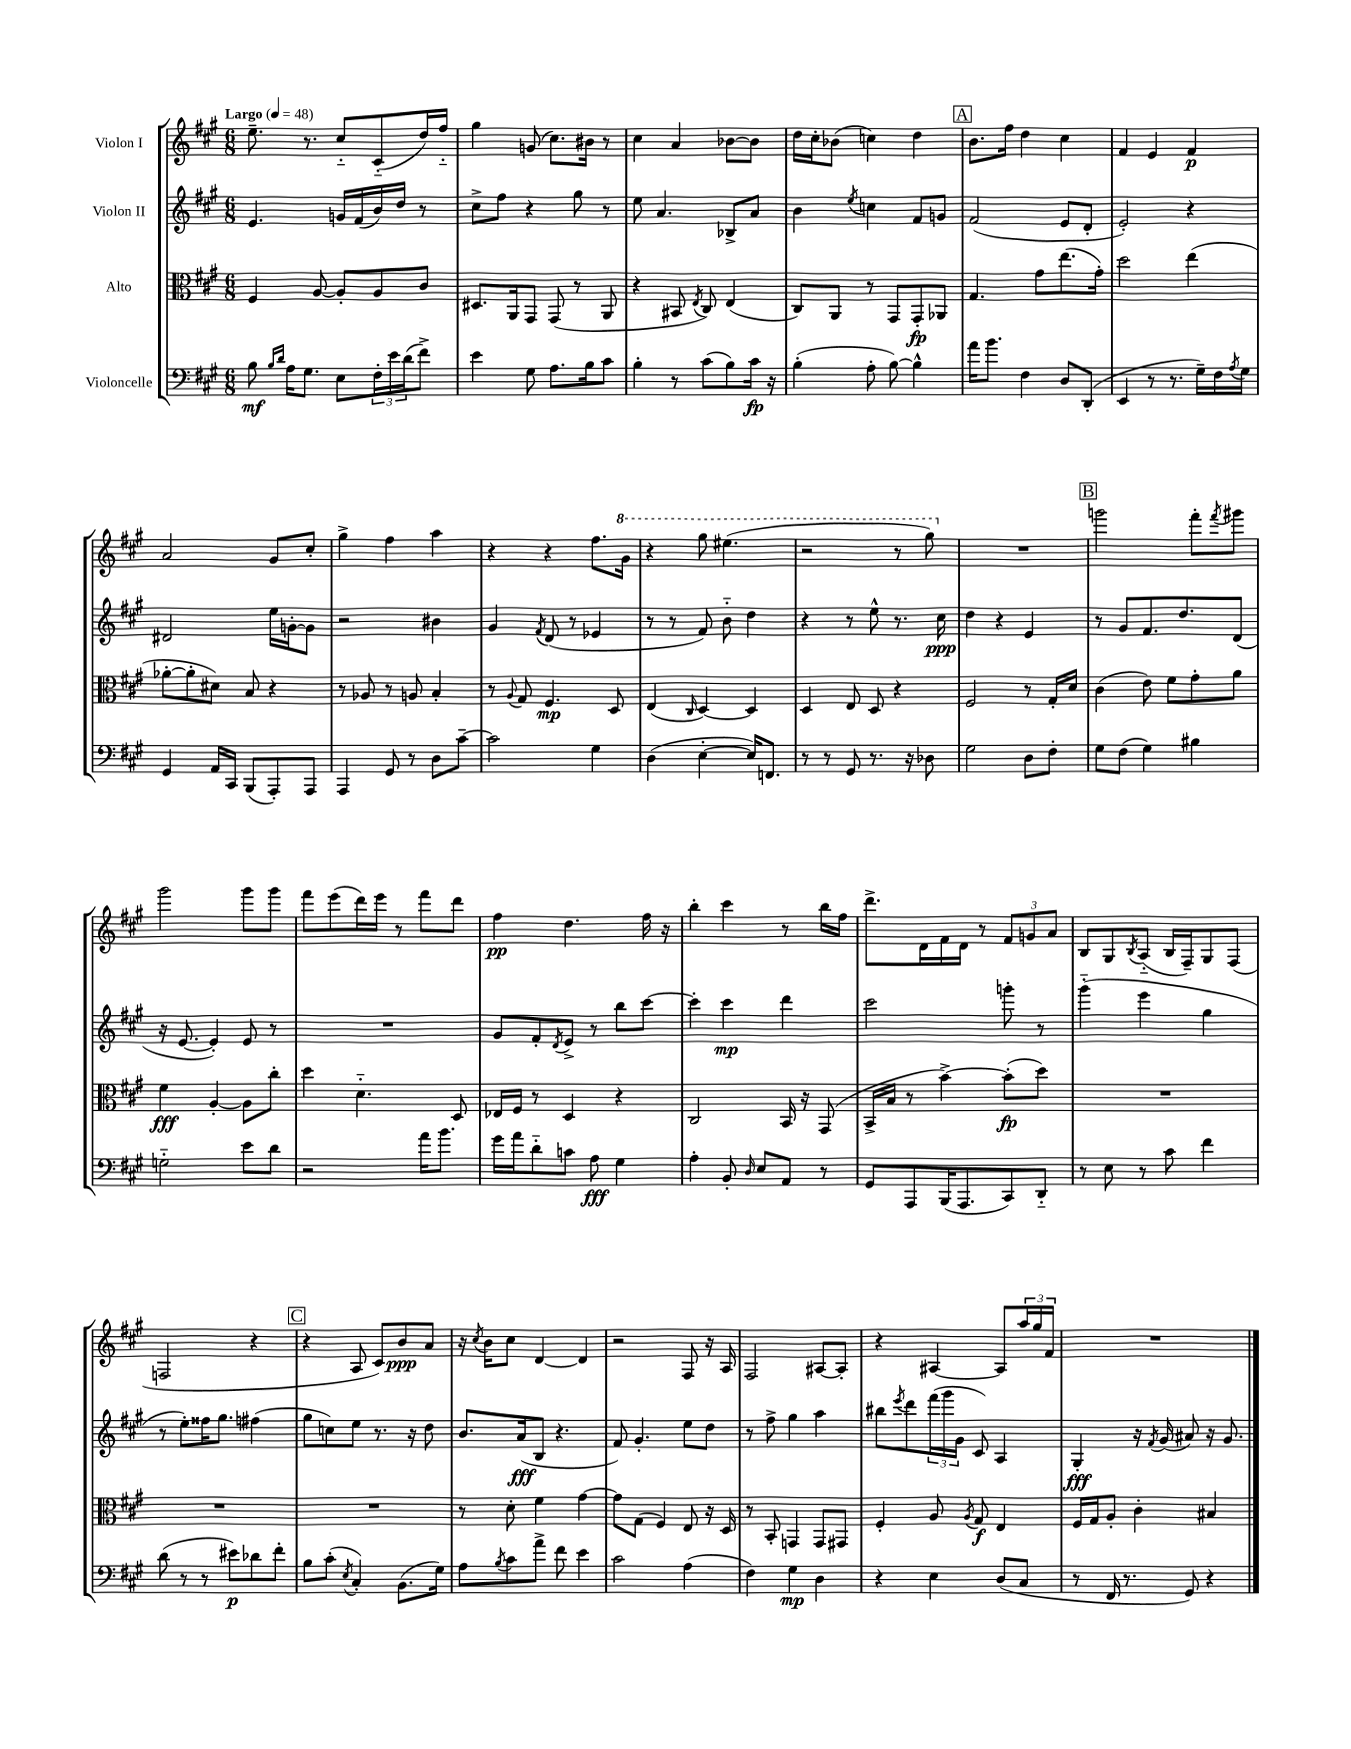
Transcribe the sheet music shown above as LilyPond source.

<<
\new StaffGroup <<
\new Staff = "s0" \with { instrumentName = "Violon I" } {
    \clef treble \key a \major \numericTimeSignature \time 6/8 \tempo "Largo" 4 = 48
    e''8.-- r8. cis''8-_ cis'8-_( d''16) fis''16-_ |
    gis''4 g'8( cis''8.) bis'16 r8 |
    cis''4 a'4 bes'8~ bes'8 |
    d''16 cis''16-. bes'8( c''4) d''4 |
    \mark \markup { \box "A" } b'8. fis''16 d''4 cis''4 |
    fis'4 e'4 fis'4\p |
    a'2 gis'8 cis''8-. |
    gis''4-> fis''4 a''4 |
    r4 r4 fis''8. \ottava #1 gis''16 |
    r4 gis'''8 eis'''4.( |
    r2 r8 gis'''8) \ottava #0 |
    R2. |
    \mark \markup { \box "B" } g'''2 fis'''8-. \acciaccatura { fis'''8 } gis'''8 |
    gis'''2 gis'''8 gis'''8 |
    fis'''8 e'''8( d'''16) e'''16 r8 fis'''8 d'''8 |
    fis''4\pp d''4. fis''16 r16 |
    b''4-. cis'''4 r8 b''16 fis''16 |
    d'''8.-> d'16 fis'16 d'16 r8 \tuplet 3/2 { fis'8 g'8 a'8 } |
    b8 gis8 \acciaccatura { b8 } a8-_( b16 fis16--) gis8 fis8( |
    f2 r4 |
    \mark \markup { \box "C" } r4 a8 cis'8) b'8\ppp a'8 |
    r16 \acciaccatura { cis''8 } b'16 cis''8 d'4~ d'4 |
    r2 fis8 r16 a16 |
    fis2 ais8~ ais8-. |
    r4 ais4~ ais8 \tuplet 3/2 { a''16 gis''16 fis'16 } |
    R2. \bar "|." |
}
\new Staff = "s1" \with { instrumentName = "Violon II" } {
    \clef treble \key a \major \numericTimeSignature \time 6/8
    e'4. g'16 fis'16( b'16) d''16 r8 |
    cis''8-> fis''8 r4 gis''8 r8 |
    e''8 a'4. bes8-> a'8 |
    b'4 \acciaccatura { e''8 } c''4 fis'8 g'8 |
    \mark \markup { \box "A" } fis'2( e'8 d'8-. |
    e'2-.) r4 |
    dis'2 e''16 g'16~-. g'8 |
    r2 bis'4 |
    gis'4 \acciaccatura { fis'8 } d'8( r8 ees'4 |
    r8 r8 fis'8) b'8-_ d''4 |
    r4 r8 e''8-^ r8. cis''16\ppp |
    d''4 r4 e'4 |
    \mark \markup { \box "B" } r8 gis'8 fis'8. d''8. d'8( |
    r16 e'8.~ e'4-.) e'8 r8 |
    R2. |
    gis'8 fis'8-. \acciaccatura { d'8 } e'8-> r8 b''8 cis'''8~ |
    cis'''4-. cis'''4\mp d'''4 |
    cis'''2 g'''8-. r8 |
    gis'''4-_( e'''4 gis''4 |
    r8 e''8-.) fisis''16 gis''8. fis''4( |
    \mark \markup { \box "C" } gis''8 c''8) e''8 r8. r16 d''8 |
    b'8. a'16\fff( b8 r4. |
    fis'8) gis'4.-. e''8 d''8 |
    r8 fis''8-> gis''4 a''4 |
    bis''8 \acciaccatura { e'''8 } d'''8 \tuplet 3/2 { fis'''16( gis'''16 gis'16 } cis'8) a4 |
    gis4-.\fff r16 \acciaccatura { fis'8 } gis'16( ais'8) r16 gis'8. \bar "|." |
}
\new Staff = "s2" \with { instrumentName = "Alto" } {
    \clef alto \key a \major \numericTimeSignature \time 6/8
    fis4 a8~ a8-. a8 cis'8 |
    dis8. a,16 gis,8 gis,8( r8 a,8 |
    r4 bis,8 \acciaccatura { e8 } cis8) e4( |
    cis8) a,8 r8 gis,8 gis,8-.\fp aes,8 |
    \mark \markup { \box "A" } gis4. gis'8 e''8.( gis'16-.) |
    d''2 e''4( |
    aes'8~-. aes'8-. dis'8) b8 r4 |
    r8 aes8 r8 a8 b4-. |
    r8 \appoggiatura { a8 } gis8 fis4.\mp d8 |
    e4( \grace { cis16 } d4~) d4 |
    d4 e8 d8 r4 |
    fis2 r8 gis16-. d'16 |
    \mark \markup { \box "B" } cis'4( e'8) fis'8 gis'8-. a'8 |
    fis'4\fff a4~-. a8 cis''8-. |
    d''4 d'4.-_ d8 |
    ees16 fis16 r8 d4 r4 |
    cis2 b,16 r16 gis,8( |
    b,16-> b16 r8 b'4~->) b'8-.\fp( d''8) |
    R2. |
    R2. |
    \mark \markup { \box "C" } R2. |
    r8 d'8-. fis'4 gis'4~ |
    gis'8 gis8( fis4) e8 r16 d16 |
    r8 b,8-. g,4 g,8 gis,8 |
    fis4-. a8 \acciaccatura { a8 } gis8\f e4 |
    fis16 gis16 a8-. cis'4-. bis4 \bar "|." |
}
\new Staff = "s3" \with { instrumentName = "Violoncelle" } {
    \clef bass \key a \major \numericTimeSignature \time 6/8
    b8\mf \grace { b16 d'16 } a16 gis8. e8 \tuplet 3/2 { fis16-. e'16 d'16( } fis'8->) |
    e'4 gis8 a8. b16 cis'8 |
    b4-. r8 cis'8( b8) cis'16\fp r16 |
    b4-.( a8-. b8~) b4-^ |
    \mark \markup { \box "A" } a'16 b'8. fis4 d8 d,8-.( |
    e,4 r8 r8. gis16--) fis16 \acciaccatura { a8 } gis16 |
    gis,4 a,16 cis,16 b,,8( a,,8-.) a,,8 |
    a,,4 gis,8 r8 d8 cis'8~-- |
    cis'2 gis4 |
    d4( e4~-. e16) f,8. |
    r8 r8 gis,8 r8. r16 des8 |
    gis2 d8 fis8-. |
    \mark \markup { \box "B" } gis8 fis8( gis4) bis4 |
    g2-_ e'8 d'8 |
    r2 a'16 b'8. |
    gis'16 a'16 d'8-_ c'8 a8\fff gis4 |
    a4-. b,8-. \grace { d16 } e8 a,8 r8 |
    gis,8 a,,8 b,,16( a,,8. cis,8) d,8-_ |
    r8 e8 r8 cis'8 fis'4 |
    d'8( r8 r8 eis'8\p) des'8 fis'8-. |
    \mark \markup { \box "C" } b8 cis'8-.( \acciaccatura { e8 } cis4-.) b,8.( gis16) |
    a8 \acciaccatura { b8 } cis'8 a'8-> fis'8 e'4 |
    cis'2 a4( |
    fis4) gis4\mp d4 |
    r4 e4 d8( cis8 |
    r8 fis,16 r8. gis,8) r4 \bar "|." |
}
>>
>>
\layout { \context { \Score \remove "Bar_number_engraver" } }
